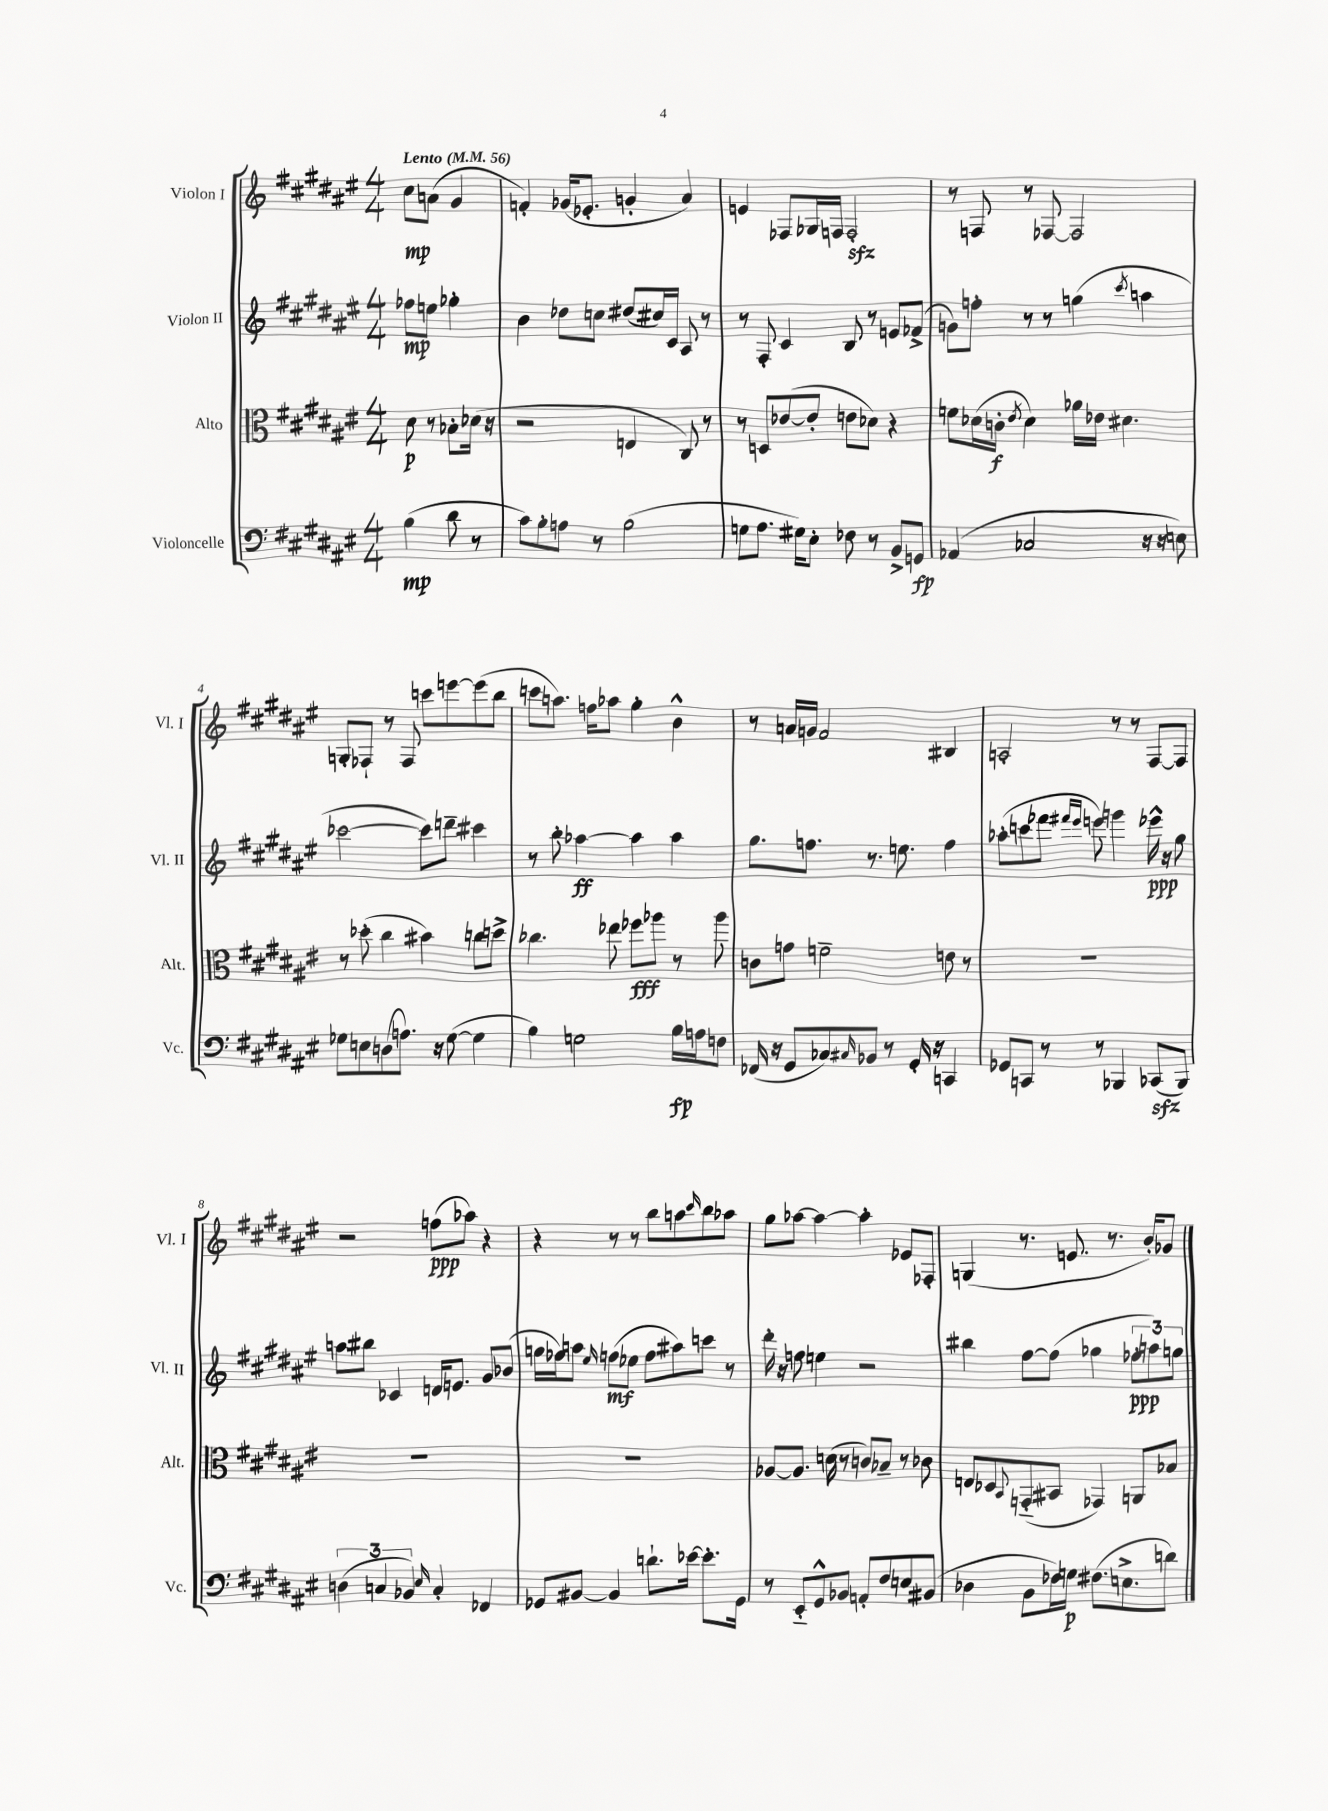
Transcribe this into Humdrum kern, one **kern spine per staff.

**kern	**dynam	**kern	**dynam	**kern	**dynam	**kern	**dynam
*part4	*part4	*part3	*part3	*part2	*part2	*part1	*part1
*staff4	*staff4	*staff3	*staff3	*staff2	*staff2	*staff1	*staff1
*I"Violoncelle	*	*I"Alto	*	*I"Violon II	*	*I"Violon I	*
*I'Vc.	*	*I'Alt.	*	*I'Vl. II	*	*I'Vl. I	*
*clefF4	*	*clefC3	*	*clefG2	*	*clefG2	*
*k[f#c#g#d#a#e#]	*	*k[f#c#g#d#a#e#]	*	*k[f#c#g#d#a#e#]	*	*k[f#c#g#d#a#e#]	*
*M4/4	*	*M4/4	*	*M4/4	*	*M4/4	*
*MM56	*	*MM56	*	*MM56	*	*MM56	*
=	=	=	=	=	=	=	=
!	!	!	!	!	!	!LO:TX:a:B:t=Lento	!
(4B\	mp	8d#\	p	8ff-X\L	mp	8cc#\L	mp
.	.	8r	.	8een\J	.	(8an\J	.
8d#\	.	8B-X'\L	.	4gg-X'\	.	4g#/	.
8r	.	(16d-X\Jk	.	.	.	.	.
.	.	16r	.	.	.	.	.
=1	=1	=1	=1	=1	=1	=1	=1
8c#\L)	.	2r	.	4b\	.	4fn'/)	.
8B'\	.	.	.	.	.	.	.
8An\J	.	.	.	8dd-X\L	.	(16g-X/KL	.
.	.	.	.	.	.	8.e-X'/J	.
8r	.	.	.	8ccn\J	.	.	.
(2B\	.	4En/	.	(8dd#X/L	.	4gn'/	.
.	.	.	.	16cc#X/L)	.	.	.
.	.	.	.	16c#/JJ	.	.	.
.	.	8C#/)	.	8A#/	.	4a#/)	.
.	.	8r	.	8r	.	.	.
=2	=2	=2	=2	=2	=2	=2	=2
8Gn\L	.	8r	.	8r	.	4en/	.
8.A#\J	.	8Dn/L	.	8F#'/	.	.	.
.	.	([8e-X/	.	4c#/	.	8F-X/L	.
16G#X\KL)	.	.	.	.	.	.	.
8E#'\J	.	8e-'/J]	.	.	.	16G-X/L	.
.	.	.	.	.	.	16Fn/JJ	.
8F-X\	.	8en\L	.	8B/	.	2Fzz'/	.
8r	.	8d-X\J)	.	8r	.	.	.
8BB^/L	.	4r	.	8en/L	.	.	.
8GGn/J	fp	.	.	(8f-X^/J	.	.	.
=3	=3	=3	=3	=3	=3	=3	=3
(4AA-X/	.	8fn\L	.	8gn\L)	.	8r	.
.	.	(16d-X\L	.	8ffn'\J	.	8Fn/	.
.	.	16cn'\JJ	f	.	.	.	.
.	.	8qe#/	.	.	.	.	.
2C-X/	.	4d-\)	.	8r	.	8r	.
.	.	.	.	8r	.	[8F-X/	.
.	.	16a-X\LL	.	(4ggn\	.	2F-/]	.
.	.	16e-X\JJ	.	.	.	.	.
.	.	4.d#X\	.	.	.	.	.
.	.	.	.	8qccc#/	.	.	.
16r	.	.	.	4aan\	.	.	.
16r	.	.	.	.	.	.	.
8En\)	.	.	.	.	.	.	.
!!LO:LB:g=z
=4	=4	=4	=4	=4	=4	=4	=4
8G-X\L	.	8r	.	[2ccc-X\	.	8Gn'/L	.
8En\	.	(8dd-X'\	.	.	.	8F-X`/J	.
(8Dn\	.	4cc#\	.	.	.	8r	.
8.An\J)	.	.	.	.	.	8F-/	.
.	.	4b#X\)	.	8ccc-\L])	.	8cccn\L	.
16r	.	.	.	.	.	.	.
([8G-\	.	.	.	8dddn~\J	.	[8eeen\	.
4G-\]	.	8ccn\L	.	4ccc#X\	.	(8eee\]	.
.	.	8ddn^\J	.	.	.	8bb\J	.
=5	=5	=5	=5	=5	=5	=5	=5
4B\)	.	4.cc-X\	.	8r	.	8cccn\L	.
.	.	.	.	8bb'\	.	8.aan\J)	.
2Gn\	.	.	.	[4aa-X\	ff	.	.
.	.	.	.	.	.	16ffn\KL	.
.	.	8ee-X\	.	.	.	8aa-X\J	.
.	.	8ff-X\L	fff	4aa-\]	.	4gg#'\	.
.	.	8aa-X\J	.	.	.	.	.
16B\LL	fp	8r	.	4aa-\	.	4b^^\	.
16An\J	.	.	.	.	.	.	.
8Fn\J	.	8aa-\	.	.	.	.	.
=6	=6	=6	=6	=6	=6	=6	=6
(16FF-X/	.	8cn\L	.	8.gg#\L	.	8r	.
16r	.	.	.	.	.	.	.
8GG#/L	.	8gn\J	.	.	.	16an/LL	.
.	.	.	.	8.ffn\J	.	16gn/JJ	.
8C-X/)	.	2fn~\	.	.	.	2f#/	.
16qqC#X/	.	.	.	.	.	.	.
8BB-X/J	.	.	.	8.r	.	.	.
8r	.	.	.	.	.	.	.
.	.	.	.	8.een\	.	.	.
16GG#'/	.	.	.	.	.	.	.
16r	.	.	.	.	.	.	.
4CCn/	.	8en\	.	4ff\	.	4B#X/	.
.	.	8r	.	.	.	.	.
=7	=7	=7	=7	=7	=7	=7	=7
8GG-X/L	.	1r	.	(8aa-X'\L	.	2An'/	.
8CCn/J	.	.	.	8cccn\	.	.	.
8r	.	.	.	8fff-X\J	.	.	.
.	.	.	.	16qqfff#X/LL	.	.	.
.	.	.	.	16qqeee#/JJ	.	.	.
8r	.	.	.	8eeen\)	.	.	.
4BBB-X/	.	.	.	4gggn\	.	8r	.
.	.	.	.	.	.	8r	.
(8CC-Xzz/L	.	.	.	16eee-X^^\	ppp	[8F#/L	.
.	.	.	.	16r	.	.	.
8BBB-/J)	.	.	.	8gg#\	.	8F#/J]	.
!!LO:LB:g=z
=8	=8	=8	=8	=8	=8	=8	=8
(6Dn\	.	1r	.	8aan\L	.	2r	.
.	.	.	.	8bb#X\J	.	.	.
6Cn/	.	.	.	.	.	.	.
.	.	.	.	4c-X/	.	.	.
6BB-X/)	.	.	.	.	.	.	.
16qqE#/	.	.	.	.	.	.	.
4C'/	.	.	.	16dn/KL	.	(8ffn\L	ppp
.	.	.	.	8.en/J	.	.	.
.	.	.	.	.	.	8aa-X\J)	.
4FF-X/	.	.	.	8g#/L	.	4r	.
.	.	.	.	(8b-X/J	.	.	.
=9	=9	=9	=9	=9	=9	=9	=9
8GG-X/L	.	1r	.	16ggn\LL	.	4r	.
.	.	.	.	16ff-X\J)	.	.	.
[8BB#X/J	.	.	.	8aan\J	.	.	.
.	.	.	.	16qqee#/	.	.	.
4BB#/]	.	.	.	(8ffn\L	mf	8r	.
.	.	.	.	8ee-X\J	.	8r	.
8.dn`\L	.	.	.	8ff\L	.	8bb\L	.
.	.	.	.	8aa#X\)	.	8aan\	.
[16e-X\Jk	.	.	.	.	.	.	.
.	.	.	.	.	.	16qqccc#/	.
8.e-'\L]	.	.	.	8cccn\J	.	8bb\	.
.	.	.	.	8r	.	8aa-X\J	.
16GG-\Jk	.	.	.	.	.	.	.
=10	=10	=10	=10	=10	=10	=10	=10
8r	.	[8A-X/L	.	16ddd#'\	.	8gg#\L	.
.	.	.	.	16r	.	.	.
8EE#/L	.	8.A-/J]	.	8ffn\	.	[8aa-X\J	.
8GG#^^/	.	.	.	4een\	.	4aa-\_	.
.	.	(16dn\	.	.	.	.	.
8BB-X/J	.	8r	.	.	.	.	.
8AAn'/L	.	8cn/L)	.	2r	.	4aa-'\]	.
8F#/	.	8B-X~/J	.	.	.	.	.
8En/	.	8r	.	.	.	8e-X/L	.
(8BB#X/J	.	8c-X\	.	.	.	8F-X'/J	.
=11	=11	=11	=11	=11	=11	=11	=11
4D-X\	.	8En/L	.	4bb#X\	.	(4Gn/	.
.	.	8D-X/	.	.	.	.	.
.	.	8qqBB/	.	.	.	.	.
8BB\L	.	(8GGn/	.	[8ff#\L	.	8.r	.
16F-X\L)	.	8BB#X/J	.	(8ff#\J]	.	.	.
16Gn\JJ	p	.	.	.	.	8.en/	.
(8.F#X\L	.	4GG-X/)	.	4gg-X\	.	.	.
.	.	.	.	.	.	8.r	.
8.En^\	.	.	.	.	.	.	.
.	.	8AAn/L	.	12ff-X'\L	ppp	.	.
.	.	.	.	.	.	16b'/KL)	.
.	.	.	.	12aan\)	.	.	.
8dn\J)	.	8B-X/J	.	.	.	8g-X/J	.
.	.	.	.	12ggn\J	.	.	.
==	==	==	==	==	==	==	==
*-	*-	*-	*-	*-	*-	*-	*-
